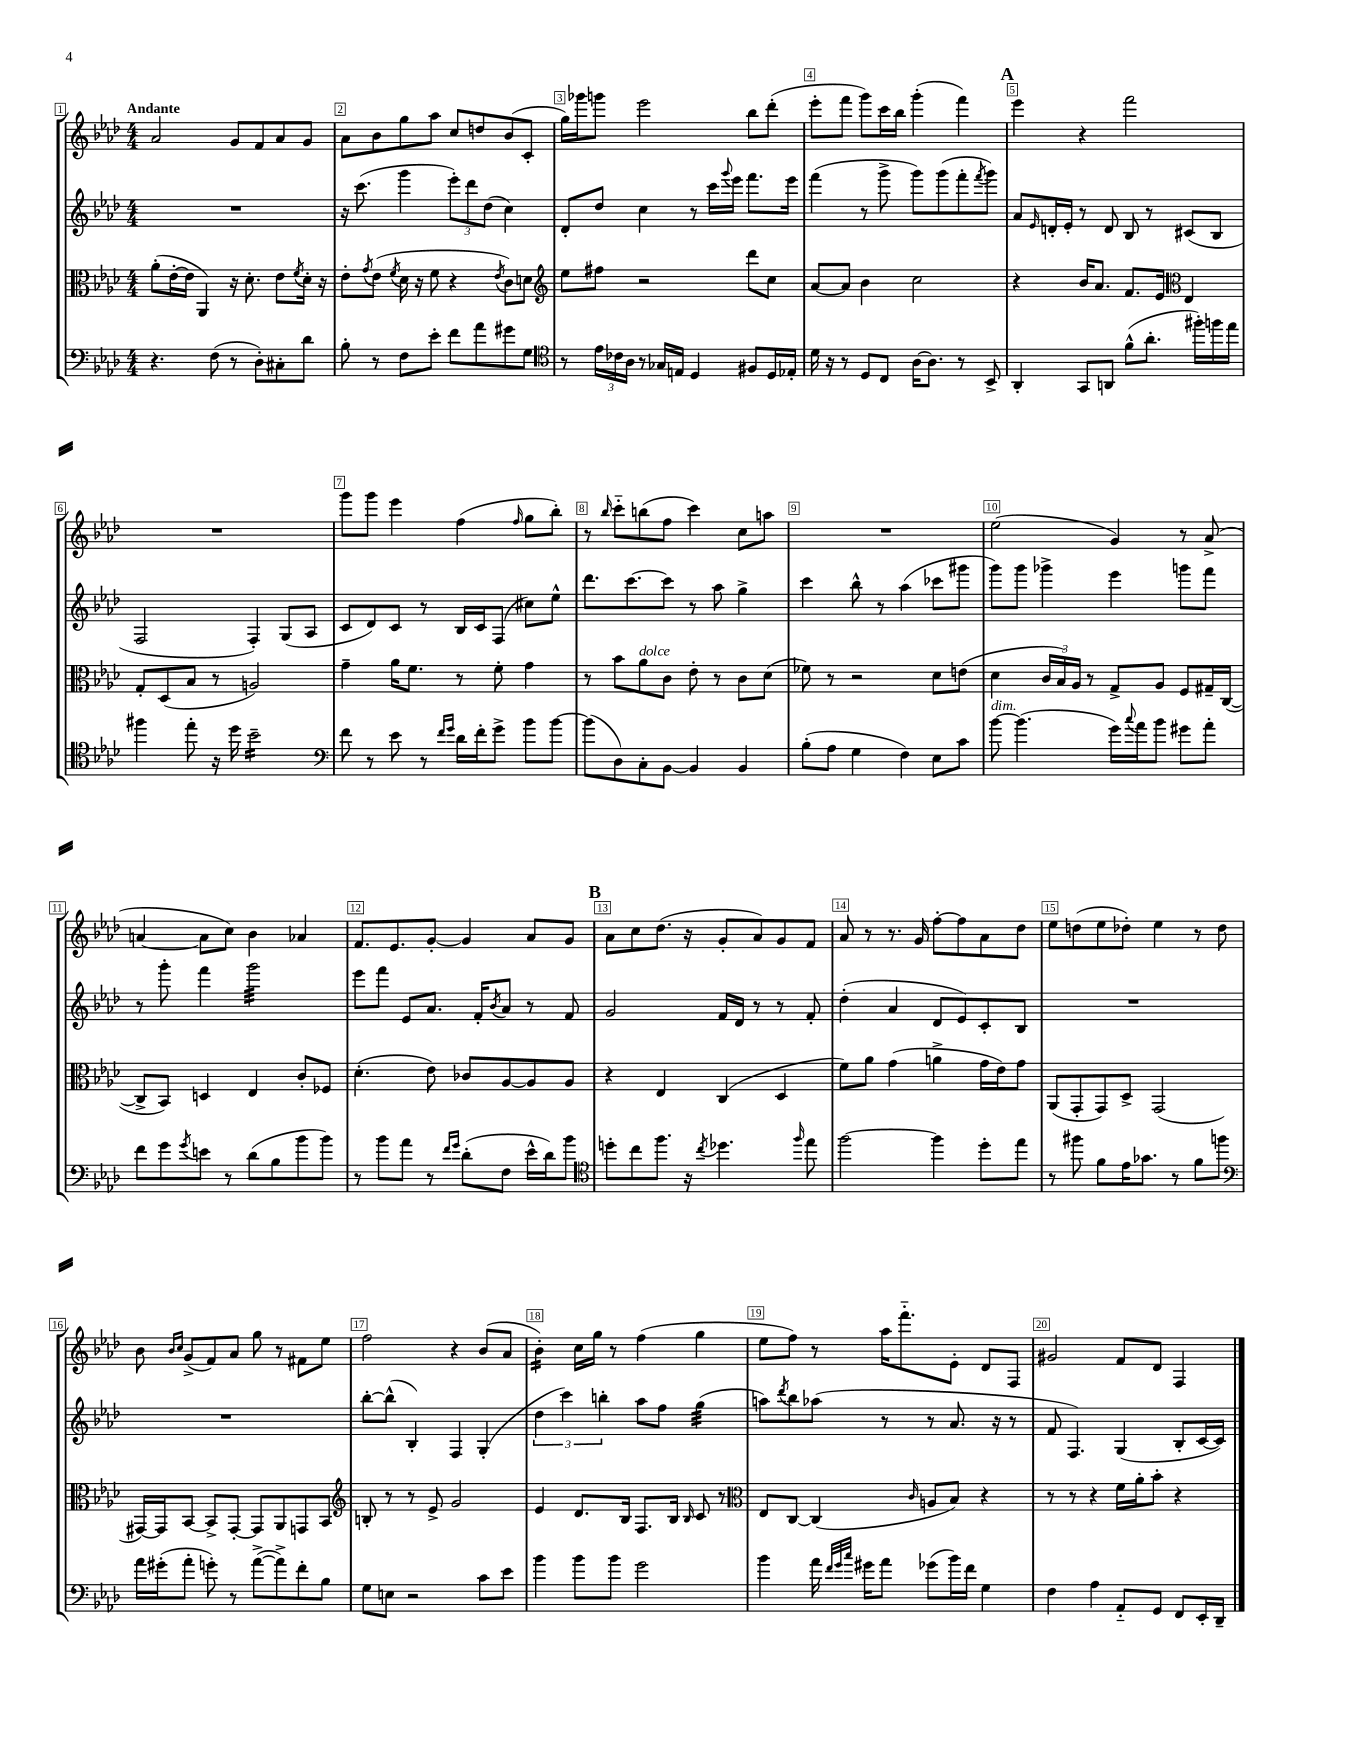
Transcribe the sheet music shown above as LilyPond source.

<<
\new StaffGroup <<
\new Staff = "s0" {
    \clef treble \key aes \major \numericTimeSignature \time 4/4 \tempo "Andante"
    aes'2 g'8 f'8 aes'8 g'8 |
    aes'8 bes'8 g''8 aes''8 c''8 d''8 bes'8( c'8-. |
    g''16) ges'''16 g'''8 ees'''2 bes''8 des'''8-.( |
    ees'''8-. f'''8 g'''8) c'''16 bes''16 g'''4-.( f'''4) |
    \mark \markup { \bold "A" } ees'''4 r4 f'''2 |
    R1 |
    g'''8 g'''8 ees'''4 f''4( \grace { f''16 } g''8 bes''8-.) |
    r8 \grace { bes''16 } c'''8-_ b''8( f''8 c'''4) c''8 a''8 |
    R1 |
    ees''2( g'4) r8 aes'8->( |
    a'4~ a'8 c''8) bes'4 aes'4 |
    f'8. ees'8. g'8~-. g'4 aes'8 g'8 |
    \mark \markup { \bold "B" } aes'8 c''8 des''8.( r16 g'8-. aes'8) g'8 f'8 |
    aes'8 r8 r8. g'16 f''8~-. f''8 aes'8 des''8 |
    ees''8 d''8( ees''8 des''8-.) ees''4 r8 des''8 |
    bes'8 \grace { bes'16 c''16 } g'8->( f'8) aes'8 g''8 r8 fis'8 ees''8 |
    f''2 r4 bes'8( aes'8 |
    bes'4:16-.) c''16 g''16 r8 f''4( g''4 |
    ees''8 f''8) r8 aes''16 f'''8.-_ ees'8-. des'8 f8 |
    gis'2 f'8 des'8 f4 \bar "|." |
}
\new Staff = "s1" {
    \clef treble \key aes \major \numericTimeSignature \time 4/4
    R1 |
    r16 c'''8.( g'''4 \tuplet 3/2 { ees'''8-.) des'''8 des''8( } c''4) |
    des'8-. des''8 c''4 r8 c'''16 \appoggiatura { g'''8 } ees'''16 f'''8. ees'''16 |
    f'''4( r8 g'''8-> g'''8) g'''8( f'''8-. \acciaccatura { f'''8 } g'''8) |
    \mark \markup { \bold "A" } aes'8 \grace { ees'16 } d'16-. ees'16-. r8 d'8 bes8 r8 cis'8( bes8 |
    f2 f4-.) g8( aes8 |
    c'8 des'8) c'8 r8 bes16 c'16 f8( cis''8) ees''8-^ |
    des'''8. c'''8.~ c'''8 r8 aes''8 g''4-> |
    c'''4 bes''8-^ r8 aes''4( ces'''8 gis'''8 |
    g'''8) g'''8 ges'''4-> ees'''4 g'''8 f'''8 |
    r8 g'''8-. f'''4 g'''2:32 |
    ees'''8 f'''8 ees'8 aes'8. f'16-. \acciaccatura { bes'8 } aes'8 r8 f'8 |
    \mark \markup { \bold "B" } g'2 f'16 des'16 r8 r8 f'8-. |
    des''4-.( aes'4 des'8 ees'8) c'8-. bes8 |
    R1 |
    R1 |
    bes''8~-. bes''8-^( bes4-.) f4 g4-.( |
    \tuplet 3/2 { des''4 c'''4) b''4-. } aes''8 f''8 g''4:32( |
    a''8) \acciaccatura { des'''8 } bes''8 aes''8( r8 r8 aes'8. r16 r8 |
    f'8 f4.) g4( bes8-. c'16~ c'16) \bar "|." |
}
\new Staff = "s2" {
    \clef alto \key aes \major \numericTimeSignature \time 4/4
    aes'8-.( ees'16~-. ees'16 aes,4) r16 des'8.-. ees'8 \acciaccatura { f'8 } des'16-. r16 |
    ees'8-. \acciaccatura { g'8 } ees'8( \acciaccatura { f'8 } des'16 r16 f'8 r4 \acciaccatura { ees'8 } c'8) d'8 |
    \clef treble ees''8 fis''8 r2 des'''8 c''8 |
    aes'8~ aes'8 bes'4 c''2 |
    \mark \markup { \bold "A" } r4 bes'16 aes'8. f'8. ees'16 \clef alto ees4 |
    g8-. des8( bes8 r8 a2) |
    g'4-- aes'16 f'8. r8 f'8-. g'4 |
    r8 bes'8 aes'8^\markup { \italic "dolce" } c'8 ees'8-. r8 c'8 des'8( |
    fes'8) r8 r2 des'8 e'8( |
    des'4 \tuplet 3/2 { c'16 bes16) aes16 } r8 g8-> aes8 f8 gis16-- c16~( |
    c8-> bes,8) d4 ees4 c'8-. fes8 |
    des'4.-.( ees'8) ces'8 aes8~ aes8 aes8 |
    \mark \markup { \bold "B" } r4 ees4 c4( des4 |
    f'8) aes'8 g'4( a'4-> g'16 ees'16) g'8 |
    aes,8( g,8-. g,8) des8-> g,2( |
    gis,16~) gis,16 bes,8~ bes,8-> gis,8~-. gis,8 aes,8 g,8 bes,8 |
    \clef treble b8-. r8 r8 ees'8-> g'2 |
    ees'4 des'8. bes16 f8. bes16 \grace { bes16 } c'8 r8 |
    \clef alto ees8 c8~ c4( \grace { c'16 } a8 bes8) r4 |
    r8 r8 r4 f'16 aes'16-. bes'8-. r4 \bar "|." |
}
\new Staff = "s3" {
    \clef bass \key aes \major \numericTimeSignature \time 4/4
    r4. f8( r8 des8-.) cis8-. des'8 |
    bes8-. r8 f8 ees'8-. f'8 aes'8 gis'8 g8 |
    \clef tenor r8 \tuplet 3/2 { ees'16 ces'16 aes16 } r8 ges16 e16 des4 fis8 des16 ees16-. |
    des'16 r16 r8 des8 c8 aes16~ aes8. r8 bes,8-> |
    \mark \markup { \bold "A" } aes,4-. g,8 a,8 f'8-^( aes'8.-. fis''16-.) f''16 ees''16 |
    fis''4 ees''8-. r16 des''16 bes'2:16-- |
    \clef bass f'8 r8 ees'8 r8 \grace { f'16 g'16 } des'16 f'16-. g'8-> bes'8 bes'8~ |
    bes'8( des8) c8-. bes,8~ bes,4 bes,4 |
    bes8-.( aes8 g4 f4) ees8 c'8 |
    bes'8~^\markup { \italic "dim." } bes'4.( g'16) \appoggiatura { c''8 } aes'16 bes'8 gis'8 aes'8-. |
    f'8 g'8 \acciaccatura { g'8 } e'8 r8 des'8( bes8 bes'8 bes'8) |
    r8 bes'8 aes'8 r8 \grace { f'16 g'16 } des'8-.( f8 ees'16-^ des'16) bes'8 |
    \mark \markup { \bold "B" } \clef tenor d''8-. c''8 f''8. r16 \acciaccatura { c''8 } des''4. \grace { f''16 } ees''8 |
    f''2~ f''4 des''8-. ees''8 |
    r8 fis''8 f'8 ees'16 ges'8. r8 f'8 f''8 |
    \clef bass aes'16 gis'16-.( aes'8-. g'8-.) r8 aes'8~->( aes'8->) f'8-. bes8 |
    g8 e8 r2 c'8 ees'8 |
    bes'4 bes'8 bes'8 g'2 |
    bes'4 aes'16 \grace { f'32 g'32 c''32 } gis'16 aes'8 ges'8( bes'16) f'16 g4 |
    f4 aes4 aes,8-_ g,8 f,8 ees,16-. des,16-- \bar "|." |
}
>>
>>
\layout { \context { \Score \override BarNumber.break-visibility = ##(#f #t #t) barNumberVisibility = #all-bar-numbers-visible \override BarNumber.stencil = #(make-stencil-boxer 0.1 0.3 ly:text-interface::print) } }
